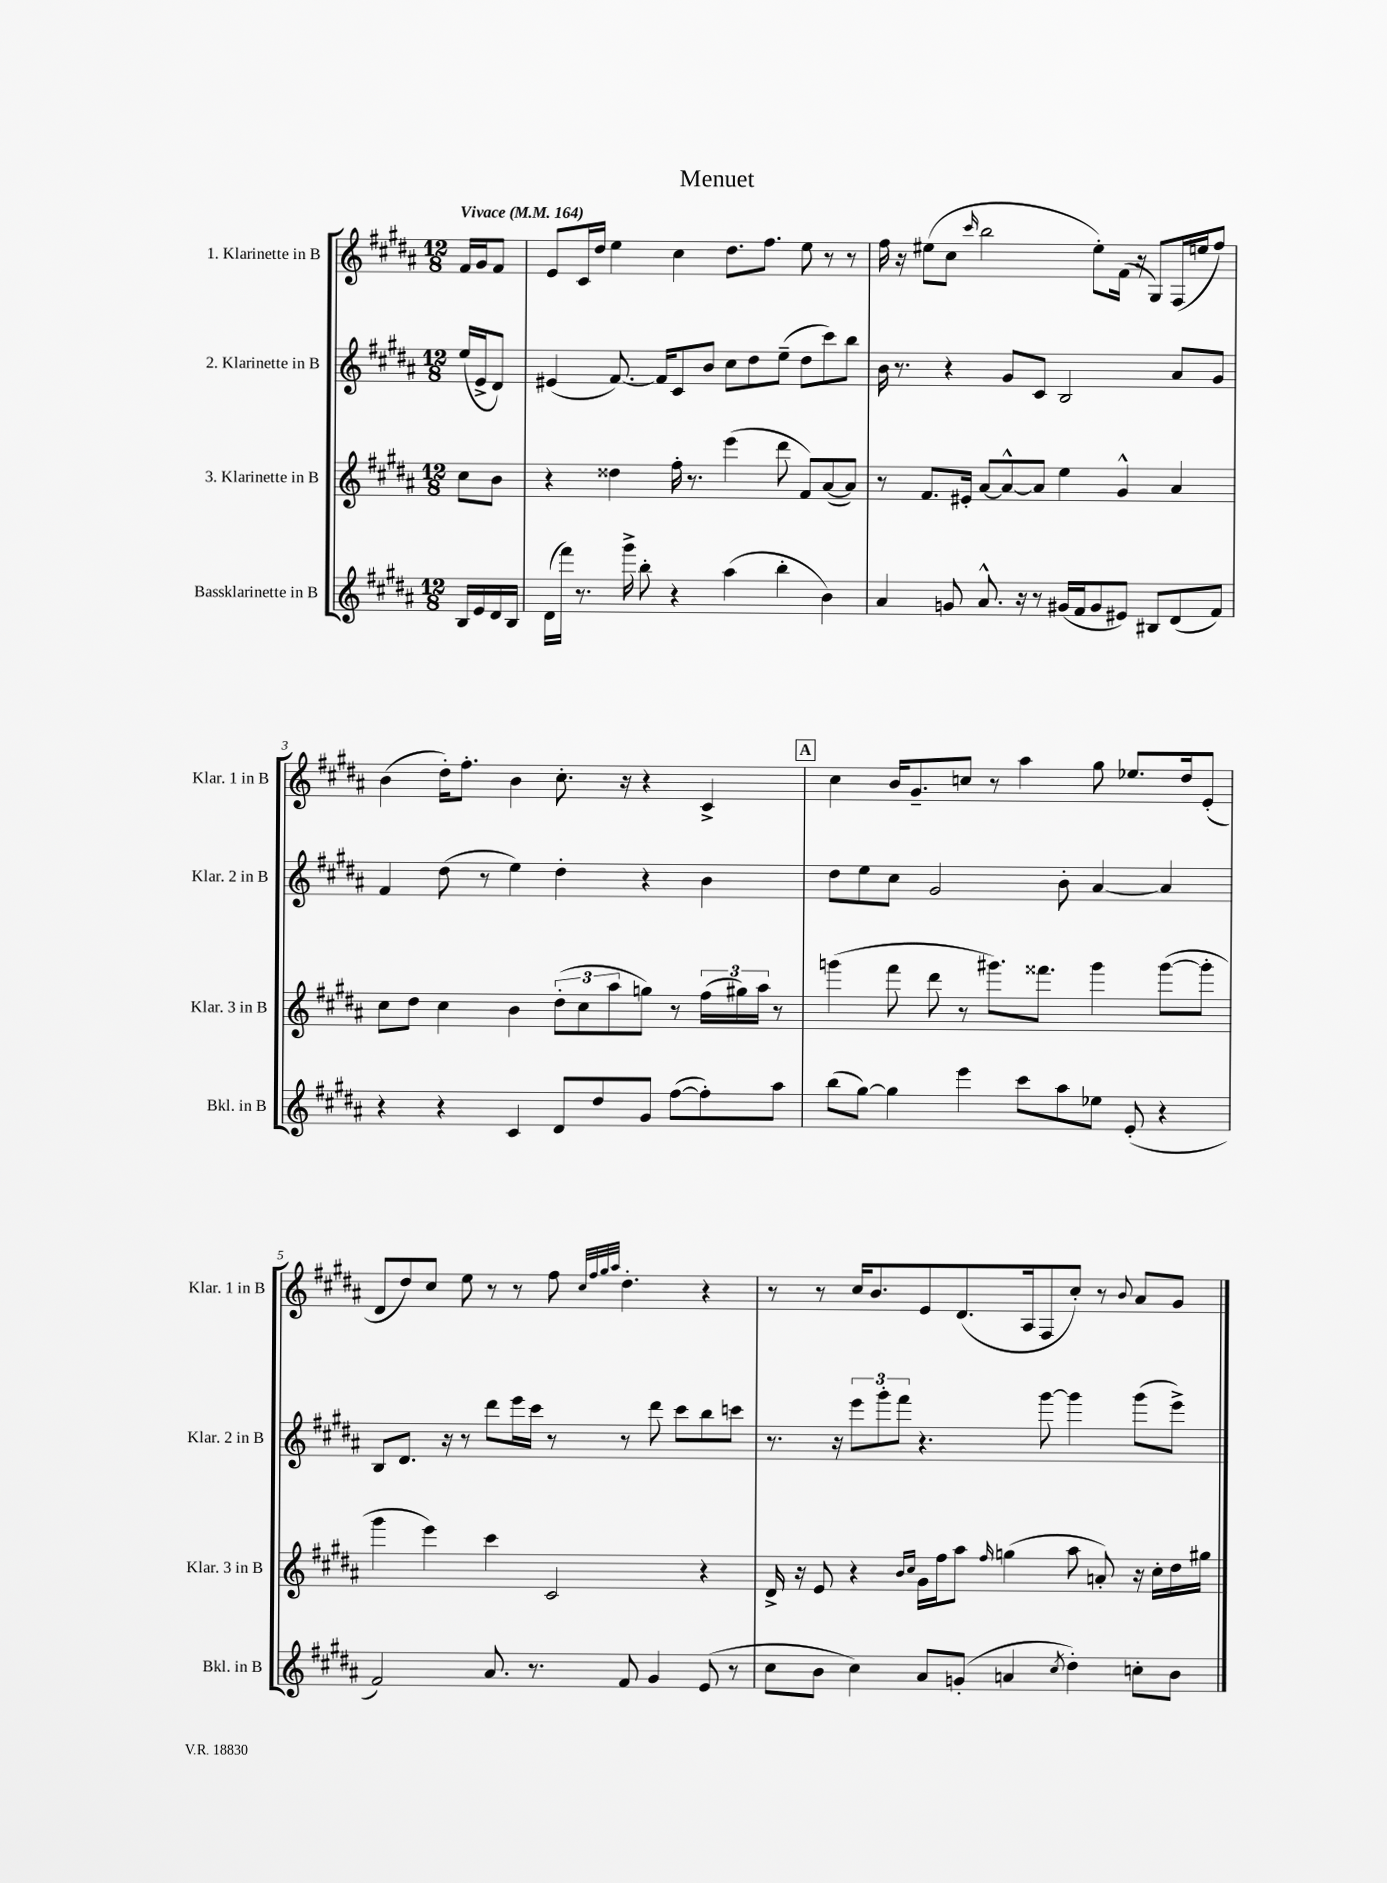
\header { title = "Menuet" }
<<
\new StaffGroup <<
\new Staff = "s0" \with { instrumentName = "1. Klarinette in B" shortInstrumentName = "Klar. 1 in B" } {
    \clef treble \key b \major \numericTimeSignature \time 12/8 \partial 4 \tempo "Vivace" 4 = 164
    fis'16 gis'16 fis'8 |
    e'8 cis'16 dis''16 e''4 cis''4 dis''8. fis''8. e''8 r8 r8 |
    fis''16 r16 eis''8( cis''8 \grace { cis'''16 } b''2 eis''8-.) fis'16( r16 gis8) fis16( e''16 fis''8) |
    b'4( dis''16-.) fis''8.-. b'4 cis''8.-. r16 r4 cis'4-> |
    \mark \markup { \box "A" } cis''4 b'16 gis'8.-- c''8 r8 ais''4 gis''8 ees''8. dis''16 e'8-.( |
    dis'8 dis''8) cis''8 e''8 r8 r8 fis''8 \grace { cis''32 fis''32 gis''32 ais''32 } dis''4.-. r4 |
    r8 r8 cis''16 b'8. e'8 dis'8.( ais16 fis8 cis''8-.) r8 \appoggiatura { b'8 } ais'8 gis'8 \bar "|." |
}
\new Staff = "s1" \with { instrumentName = "2. Klarinette in B" shortInstrumentName = "Klar. 2 in B" } {
    \clef treble \key b \major \numericTimeSignature \time 12/8 \partial 4
    e''16( e'16-> dis'8) |
    eis'4( fis'8.~) fis'16 cis'8 b'8 cis''8 dis''8 e''8--( dis''8 cis'''8) b''8 |
    b'16 r8. r4 gis'8 cis'8 b2 ais'8 gis'8 |
    fis'4 dis''8( r8 e''4) dis''4-. r4 b'4 |
    \mark \markup { \box "A" } dis''8 e''8 cis''8 gis'2 b'8-. ais'4~ ais'4 |
    b8 dis'8. r16 r8 dis'''8 e'''16 cis'''16 r8 r8 dis'''8 cis'''8 b''8 c'''8 |
    r8. r16 \tuplet 3/2 { e'''8 gis'''8-. fis'''8 } r4. gis'''8~ gis'''4 gis'''8( e'''8->) \bar "|." |
}
\new Staff = "s2" \with { instrumentName = "3. Klarinette in B" shortInstrumentName = "Klar. 3 in B" } {
    \clef treble \key b \major \numericTimeSignature \time 12/8 \partial 4
    cis''8 b'8 |
    r4 disis''4 fis''16-. r8. e'''4( dis'''8 fis'8) ais'8~( ais'8) |
    r8 fis'8. eis'16-. ais'8~ ais'8~-^ ais'8 e''4 gis'4-^ ais'4 |
    cis''8 dis''8 cis''4 b'4 \tuplet 3/2 { dis''8-.( cis''8 ais''8 } g''8) r8 \tuplet 3/2 { fis''16( gis''16) ais''16 } r8 |
    \mark \markup { \box "A" } g'''4( fis'''8 dis'''8 r8 gis'''8.) fisis'''8. gis'''4 gis'''8~( gis'''8-. |
    gis'''4 e'''4) cis'''4 cis'2 r4 |
    dis'16-> r16 e'8 r4 \grace { b'16 cis''16 } gis'16 fis''16 ais''8 \grace { fis''16 } g''4( ais''8 a'8-.) r16 cis''16-. dis''16 gis''16 \bar "|." |
}
\new Staff = "s3" \with { instrumentName = "Bassklarinette in B" shortInstrumentName = "Bkl. in B" } {
    \clef treble \key b \major \numericTimeSignature \time 12/8 \partial 4
    b16 e'16 dis'16 b16 |
    dis'16( fis'''16) r8. gis'''16-> b''8-. r4 ais''4( b''4-. b'4) |
    ais'4 g'8 ais'8.-^ r16 r8 gis'16( fis'16 gis'8 eis'8) bis8 dis'8( fis'8) |
    r4 r4 cis'4 dis'8 dis''8 gis'8 fis''8~( fis''8-.) ais''8 |
    \mark \markup { \box "A" } b''8( gis''8~) gis''4 e'''4 cis'''8 ais''8 ees''8 e'8-.( r4 |
    fis'2) ais'8. r8. fis'8 gis'4 e'8( r8 |
    cis''8 b'8 cis''4) ais'8 g'8-.( a'4 \acciaccatura { cis''8 } dis''4-.) c''8-. b'8 \bar "|." |
}
>>
>>
